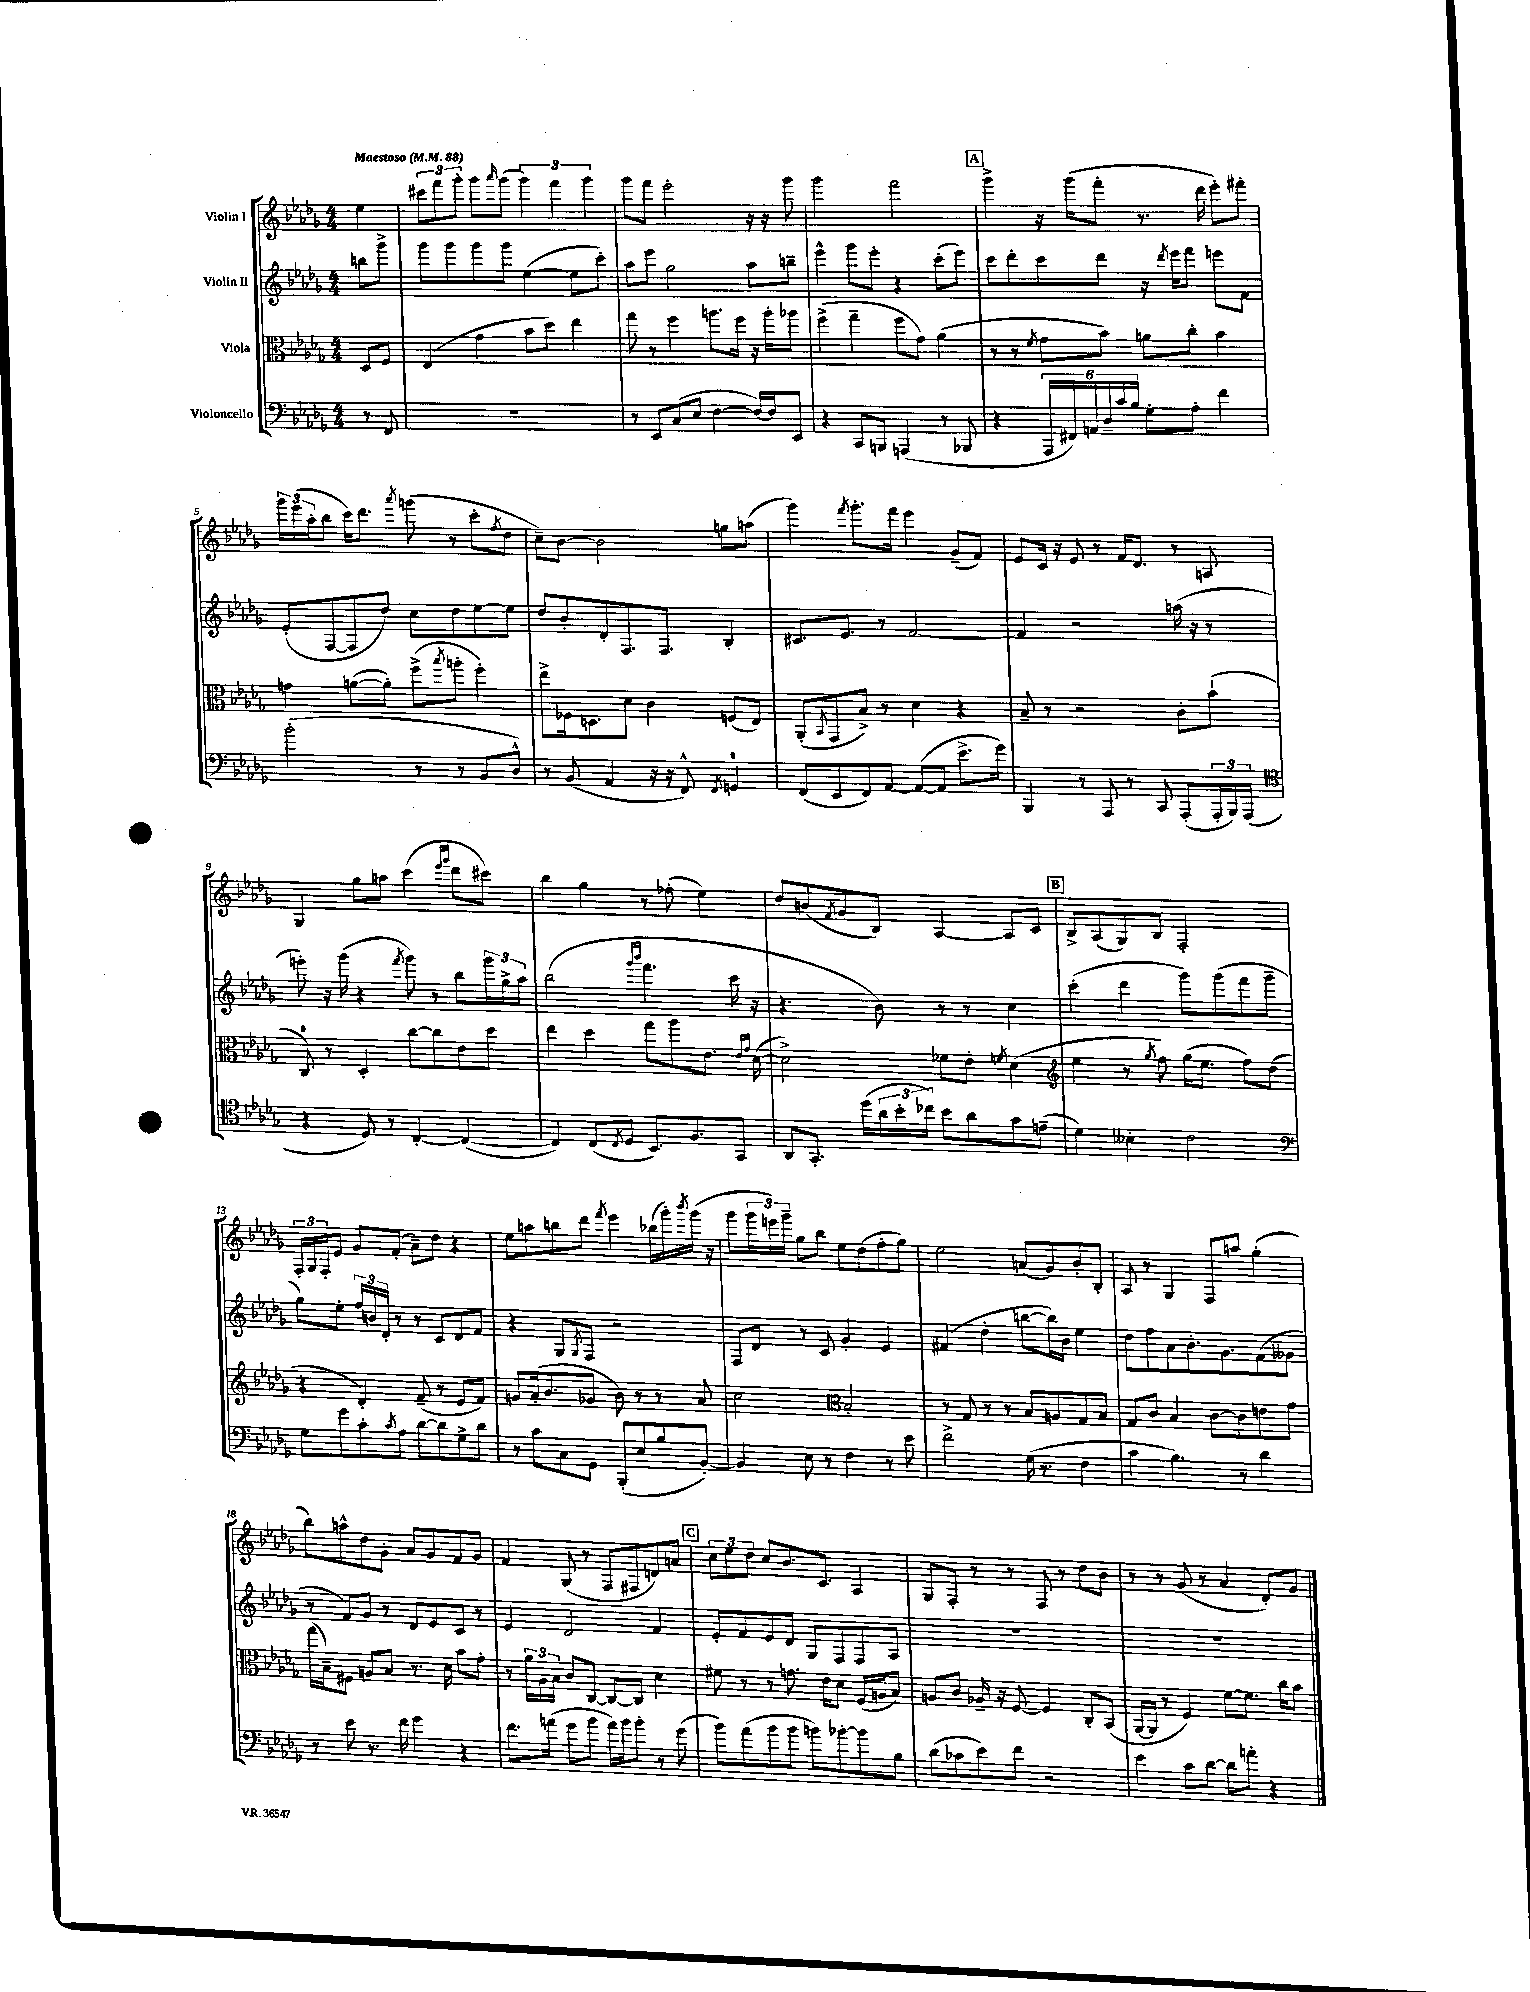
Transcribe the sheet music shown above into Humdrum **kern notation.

**kern	**kern	**kern	**kern
*staff4	*staff3	*staff2	*staff1
*clefF4	*clefC3	*clefG2	*clefG2
*k[b-e-a-d-g-]	*k[b-e-a-d-g-]	*k[b-e-a-d-g-]	*k[b-e-a-d-g-]
*M4/4	*M4/4	*M4/4	*M4/4
*MM88	*MM88	*MM88	*MM88
8r	8D-	8bb	4ee-
8FF	8F	8ggg-^	.
=	=	=	=
1r	(4E-	8ggg-	12ccc#
.	.	.	12fff
.	.	8ggg-	.
.	.	.	12ggg-'
.	4g-	8ggg-	8ggg-
.	.	.	16qqaaa-
.	.	8ggg-	(8ggg-
.	8b-	([4ee-	6ggg-)
.	8dd-)	.	.
.	.	.	6fff
.	4ee-	8ee-]	.
.	.	.	6ggg-
.	.	8ccc')	.
=	=	=	=
8r	8gg-	8aa-	8ggg-
8EE-	8r	8eee-	8fff
(8C	4ff	2gg-	2eee-'
8E-	.	.	.
[4F	8.aa	.	.
.	16ff	.	.
16F_)	16r	8aa-	16r
16F]	16aa'	.	16r
8EE-	8aa-	8bb~	8ggg-
=	=	=	=
4r	(4ff^	4eee-^^	2ggg-
8CC	4gg-~	8ggg-	.
8BBB	.	8eee-'	.
(4AAA	8ff	4r	2fff
.	8g-)	.	.
8r	(4a-	(8ccc'	.
8BBB-	.	8eee-)	.
=	=	=	=
4r	8r	8ccc	4ggg-^
.	8r	8ddd-'	.
.	8qf	.	.
24AAA-	8g-	8ccc	16r
24FF#)	.	.	.
.	.	.	(16ggg-
24AA	.	.	.
24D-~	8b-)	8ddd-	8fff'
24c	.	.	.
24B-	.	.	.
8G-'	8a	16r	8.r
.	.	8qddd-	.
.	.	16eee-	.
8A-'	8cc'	8fff	.
.	.	.	16ddd-
4f	4b-	8eee	8eee-')
.	.	8f	8fff#'
=	=	=	=
(2b-'	4g	(8e-'	24ggg-
.	.	.	(24eee-
.	.	.	24aa-'
.	.	[8F	8bb-
.	([8a	8F]	16ccc)
.	.	.	8.ddd-
.	8a'])	8dd-)	.
.	.	.	8qaaa-
8r	(8ff^	8cc	(8ggg
.	8qbb-	.	.
8r	8aa'	8dd-	8r
8BB-	4ff')	[8ee-	8ccc'
.	.	.	8qff
8D-^^)	.	8ee-]	8dd-
=	=	=	=
8r	8ee-^	8dd-	8cc~)
(8BB-	16F-	8b-'	[8b-
.	8.D	.	.
4AA-	.	8d-'	2b-]
.	8d-	8.F	.
16r	4c	.	.
16r	.	8.F	.
8FF^^)	.	.	.
8qFF	.	.	.
4GG	(8F	4B-'	8gg
.	8E-)	.	(8aa
=	=	=	=
(8FF	(8AA-'	8.c#	4ggg-)
.	8qBB-	.	.
8EE-	8GG-	.	.
.	.	8.e-	.
.	.	.	8qfff
8FF)	8B-^)	.	8.ggg-'
[8AA-	8r	8r	.
.	.	.	16fff
(8AA-_	4d-	[2f	4eee-
8AA-]	.	.	.
8.e-^	4r	.	(8g-~
.	.	.	8f)
16g-)	.	.	.
=	=	=	=
4BBB-	8B-~	4f]	8e-
.	8r	.	16c
.	.	.	16r
8r	2r	2r	8e-
8AAA-	.	.	8r
8r	.	.	16f
.	.	.	8.d-
8CC	.	.	.
(8AAA-'	8c'	(16aa	8r
.	.	16r	.
24AAA-'	(8b-`	8r	8A
24BBB-)	.	.	.
(24AAA-	.	.	.
=	=	=	=
*clefC4	*	*	*
4r	8C)	8eee')	4G-
.	8r	16r	.
.	.	(16ggg-	.
8D-)	4D-'	4r	8gg-
8r	.	.	8aa
.	.	8qfff	.
[4C'	[8cc	8ggg-)	(4ccc
.	8cc]	8r	.
.	.	.	16qqeee-
.	.	.	16qqggg-
(4C_	8e-	8bb-	8ddd-
.	8dd-	24ggg-	8ccc#)
.	.	24gg-^	.
.	.	24aa-	.
=	=	=	=
4C])	4ee-	(2bb-	4bb-
(8C	4dd-	.	4gg-
8qC	.	.	.
8D-	.	.	.
.	.	16qqggg-	.
.	.	16qqbbb-	.
8.BB-)	8gg-	4.fff	8r
.	8aa-	.	(8ff-'
8.F	.	.	.
.	8.e-	.	4ee-)
8GG-	.	16ccc	.
.	16qqe-	.	.
.	16qqg-	.	.
.	([16d-	16r	.
=	=	=	=
8AA-	2d-^])	4.r	8dd-
8.GG-'	.	.	(8b
.	.	.	8qf
.	.	.	8g-
(16dd-	.	.	.
24a-	.	8b-)	8B-)
24b-'	.	.	.
24cc-)	.	.	.
8b-	8f-	8r	[4A-
8a-	8e-'	8r	.
.	8qf	.	.
8g-	(4d-	4cc	8A-]
(8e~	.	.	8c
=	=	=	=
*	*clefG2	*	*
4d-)	4ee-	(4ccc'	8B-^
.	.	.	(8A-
4B--'	8r	4ddd-	8G-)
.	8qgg-	.	.
.	8ff)	.	8B-
2c	(16gg-	8ggg-)	2F'
.	8.ee-	.	.
.	.	(8ggg-	.
.	8ff)	8fff	.
.	(8dd-	8ggg-~	.
=	=	=	=
*clefF4	*	*	*
8G-	4r	8gg-)	24F'
.	.	.	24G-
.	.	.	24F'
8g-	.	8ee-'	8e-
8c'	4d-')	24ff	8g-
.	.	24b	.
.	.	24d-'	.
8qc	.	.	.
8A-	.	8r	(8f'
[8d-	(8f~	8r	8a-~)
8d-]	8r	8c	8dd-
8G-^	8e-	8d-	4r
8d-	8f)	8f	.
=	=	=	=
8r	8g	4r	8ee-
8c	(16a-'	.	8aa
.	8.b-	.	.
8C	.	8G-	8bb
.	.	8qG-	.
8GG-	8g-	8F	8ddd-
.	.	.	8qfff
(8BBB-'	8b-)	2r	4eee-
8E-	8r	.	.
8B-	8r	.	(16bb-
.	.	.	16ggg-')
.	.	.	8qbbb-
[8BB-')	8a-	.	(16ggg-
.	.	.	16r
=	=	=	=
4BB-]	2cc	8F	8ggg-
.	.	8d-	24ggg-
.	.	.	24eee)
.	.	.	24ggg-~
8E-	.	8r	8gg-
8r	.	8c	8bb-
*	*clefC3	*	*
4F	2B-'	4g-'	8ee-
.	.	.	(8dd-
8r	.	4e-	8ff'
8e-	.	.	8gg-)
=	=	=	=
2f^	8r	(4f#	2ee-
.	8G-	.	.
.	8r	4dd-'	.
.	8r	.	.
(16G-	8B-	[8bb	(8a
8.r	.	.	.
.	8A	16bb])	8g-)
.	.	16b-	.
4F	8G-	4ee-	8b-'
.	8B-	.	8B-'
=	=	=	=
4c	8G-	8dd-	8A-
.	8c	8ff	8r
4.B-)	4B-	8a-	4G-
.	.	8.b-'	.
.	[8c	.	8F
.	.	8.g-	.
8r	8c]	.	8aa
4d-	8e	(8f	(4gg-'
.	8g-	8g--	.
=	=	=	=
8r	(16gg-	8r	8bb-)
.	16B-~)	.	.
8e-	8F#	8f)	8aa^^
8.r	8A	8g-	8dd-
.	8B-	8r	8g-'
16f	.	.	.
4g-	8.r	8d-	8a-
.	.	8e-	8g-
.	16d-	.	.
4r	8b-	8c	8f
.	8g-'	8r	8g-
=	=	=	=
8.f	8r	4e-	4f
.	24a-	.	.
.	24A-	.	.
(16a	.	.	.
.	24B-	.	.
8g-	8c	2d-	(8G-
8b-	[8C	.	8r
16a)	8C_	.	8F
16b-	.	.	.
8b-'	8C]	.	8F#
8r	4d-	4f	8d)
(8g-	.	.	8a
=	=	=	=
8b-)	8f#	8e-'	12cc
.	.	.	12ee-
(8a-	8r	8f	.
.	.	.	12dd-
8b-	8r	8e-	8cc
8b-	8.g	8d-	8.b-
8b)	.	8G-	.
.	16e-	.	8.c
[8b-'	8d-	8F	.
8b-]	(16F	8F	4A-
.	16A	.	.
8B-	8B-)	8A-	.
=	=	=	=
(8d-	8A	1r	8G-
8c-	8c	.	8F'
8e-)	16A-~	.	8r
.	16r	.	.
8f	[8F	.	8r
2r	4F]	.	8F
.	.	.	8r
.	8C'	.	8dd-
.	(8BB-	.	8b-
=	=	=	=
4e-	[16AA-	1r	8r
.	16AA-]	.	.
.	8r	.	8r
8c	4F)	.	(8g-
[8d-	.	.	8r
8d-]	[8f	.	4a-
8a'	8.f]	.	.
4r	.	.	8d-')
.	16cc	.	.
.	8b-	.	8g-
==	==	==	==
*-	*-	*-	*-
